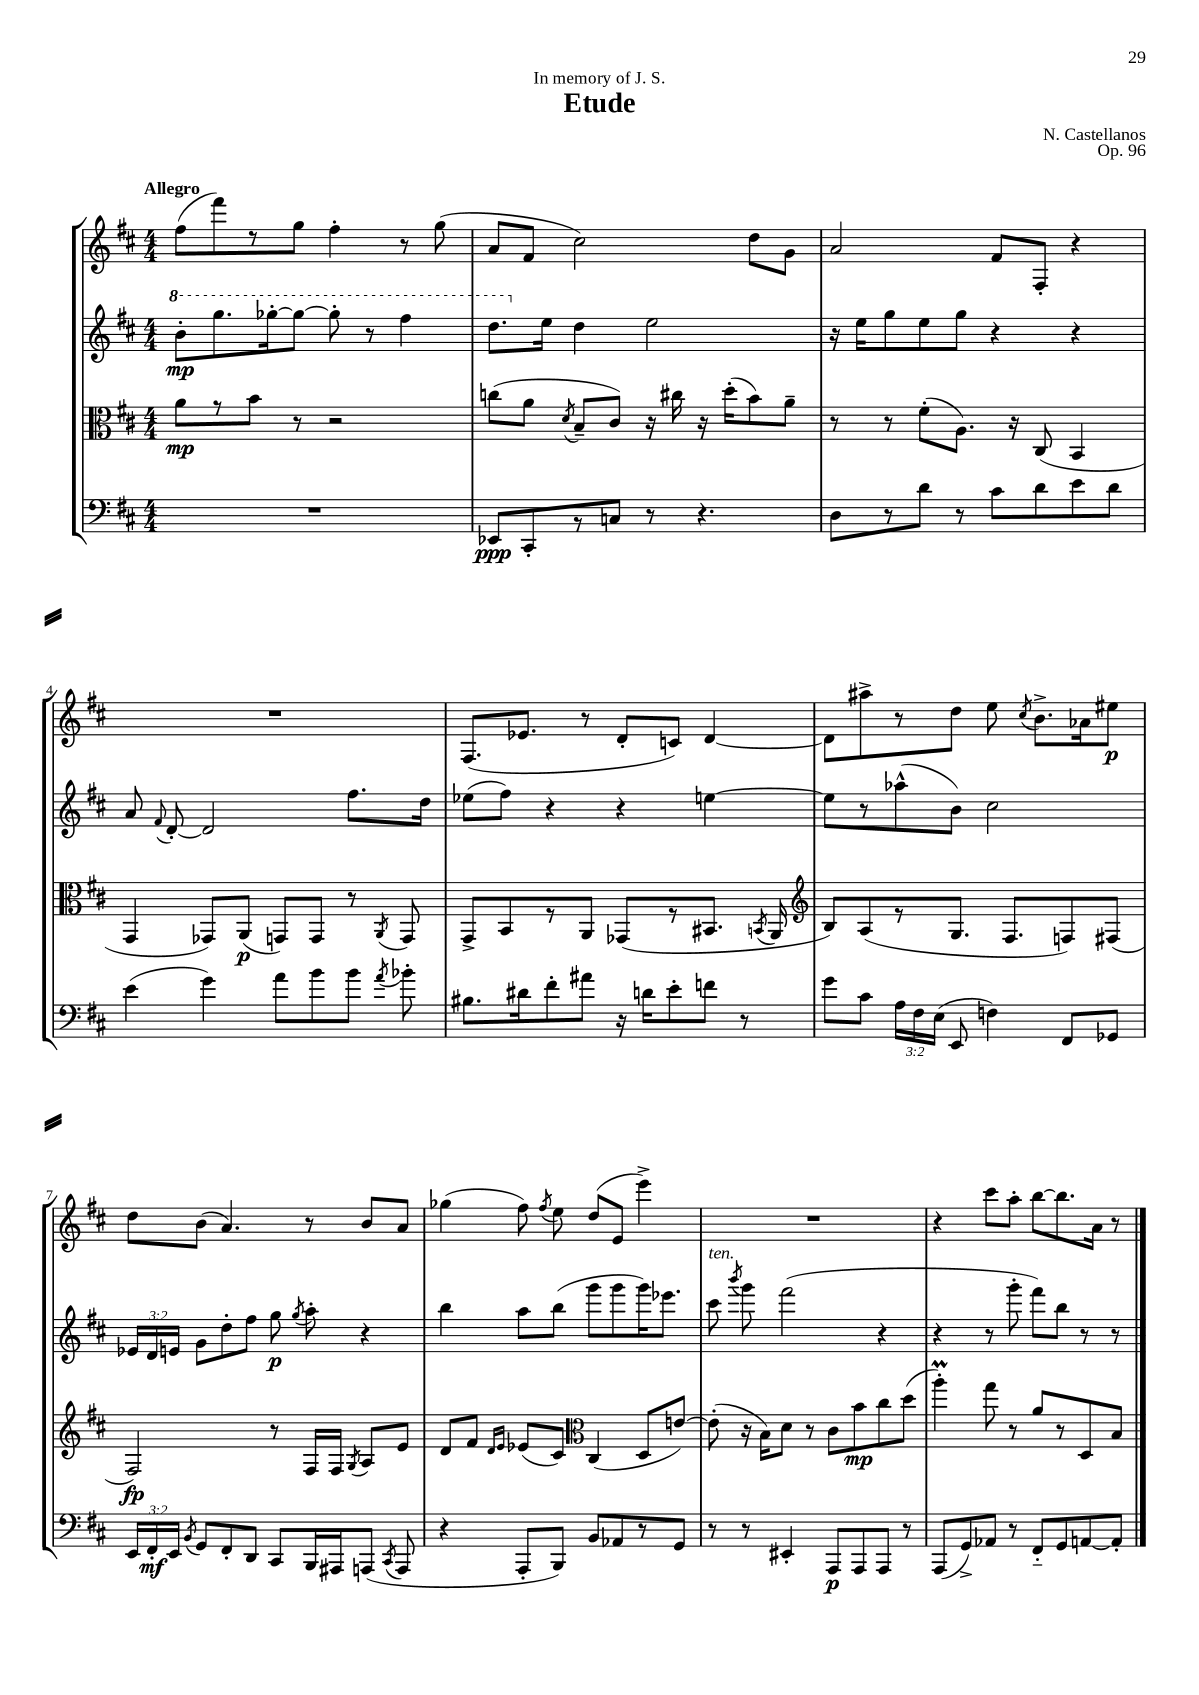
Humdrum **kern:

**kern	**kern	**kern	**kern
*staff4	*staff3	*staff2	*staff1
*clefF4	*clefC3	*clefG2	*clefG2
*k[f#c#]	*k[f#c#]	*k[f#c#]	*k[f#c#]
*M4/4	*M4/4	*M4/4	*M4/4
1r	8a	8bb'	(8ff#
.	8r	8.ggg	8fff#)
.	8b	.	8r
.	.	[16ggg-'	.
.	8r	8ggg-_	8gg
.	2r	8ggg-']	4ff#'
.	.	8r	.
.	.	4fff#	8r
.	.	.	(8gg
=	=	=	=
8EE-	(8cc	8.ddd	8a
8CC#'	8a	.	8f#
.	.	16ee	.
.	8qd	.	.
8r	8B~	4dd	2cc#)
8C	8c#)	.	.
8r	16r	2ee	.
.	16cc#	.	.
4.r	16r	.	.
.	(16dd'	.	.
.	8b)	.	8dd
.	8a~	.	8g
=	=	=	=
8D	8r	16r	2a
.	.	16ee	.
8r	8r	8gg	.
8d	(8f#'	8ee	.
8r	8.A)	8gg	.
8c#	.	4r	8f#
.	16r	.	.
8d	(8C#	.	8F#'
8e	4BB	4r	4r
8d	.	.	.
=	=	=	=
(4e	4GG	8a	1r
.	.	8qqf#	.
.	.	[8d'	.
4g)	8GG-)	2d]	.
.	(8AA	.	.
8a	8GG)	.	.
8b	8GG	.	.
8b	8r	8.ff#	.
8qa	8qAA	.	.
8b-'	8GG	.	.
.	.	16dd	.
=	=	=	=
8.B#	8GG^	(8ee-	(8.F#
.	8BB	8ff#)	.
16d#	.	.	8.e-
8f#'	8r	4r	.
8a#	8AA	.	8r
16r	(8GG-	4r	8d'
16d	.	.	.
8e'	8r	.	8c)
8f	8.BB#	[4ee	[4d
8r	.	.	.
.	8qBB	.	.
.	16AA	.	.
=	=	=	=
*	*clefG2	*	*
8g	8B)	8ee]	8d]
8c#	(8A	8r	8aa#^
24A	8r	(8aa-^^	8r
24F#	.	.	.
(24E	.	.	.
8EE	8.G	8b)	8dd
4F)	.	2cc#	8ee
.	8.F#	.	.
.	.	.	8qcc#
.	.	.	8.b^
8FF#	8F)	.	.
.	.	.	16a-
8GG-	(8F#	.	8ee#
=	=	=	=
24EE	2F#)	24e-	8dd
24FF#'	.	24d	.
24EE	.	24e	.
8qBB	.	.	.
8GG	.	8g	(8b
8FF#'	.	8dd'	4.a)
8DD	.	8ff#	.
8CC#	8r	8gg	.
.	.	8qgg	.
16BBB	16F#	8aa'	8r
16AAA#	16F#	.	.
.	8qG	.	.
(8AAA	8A	4r	8b
8qCC#	.	.	.
8AAA	8e	.	8a
=	=	=	=
4r	8d	4bb	(4gg-
.	8f#	.	.
.	16qqd	.	.
.	16qqe	.	.
8AAA'	(8e-	8aa	8ff#)
.	.	.	8qff#
8BBB)	8c#)	(8bb	8ee
*	*clefC3	*	*
8BB	(4C#	8ggg	(8dd
8AA-	.	8ggg	8e
8r	8D	16ggg)	4eee^)
.	.	8.eee-	.
8GG	[8e)	.	.
=	=	=	=
8r	(8e']	8ccc#	1r
.	.	8qbbb	.
8r	16r	8ggg	.
.	16B)	.	.
4EE#'	8d	(2fff#	.
.	8r	.	.
8AAA	8c#	.	.
8AAA	8b	.	.
8AAA	8cc#	4r	.
8r	(8dd	.	.
=	=	=	=
(8AAA	4aa')	4r	4r
8GG^)	.	.	.
8AA-	8gg	8r	8ccc#
8r	8r	8ggg'	8aa'
8FF#'~	8a	8fff#)	[8bb
8GG	8r	8bb	8.bb]
[8AA	8D	8r	.
.	.	.	16a
8AA']	8B	8r	8r
==	==	==	==
*-	*-	*-	*-
